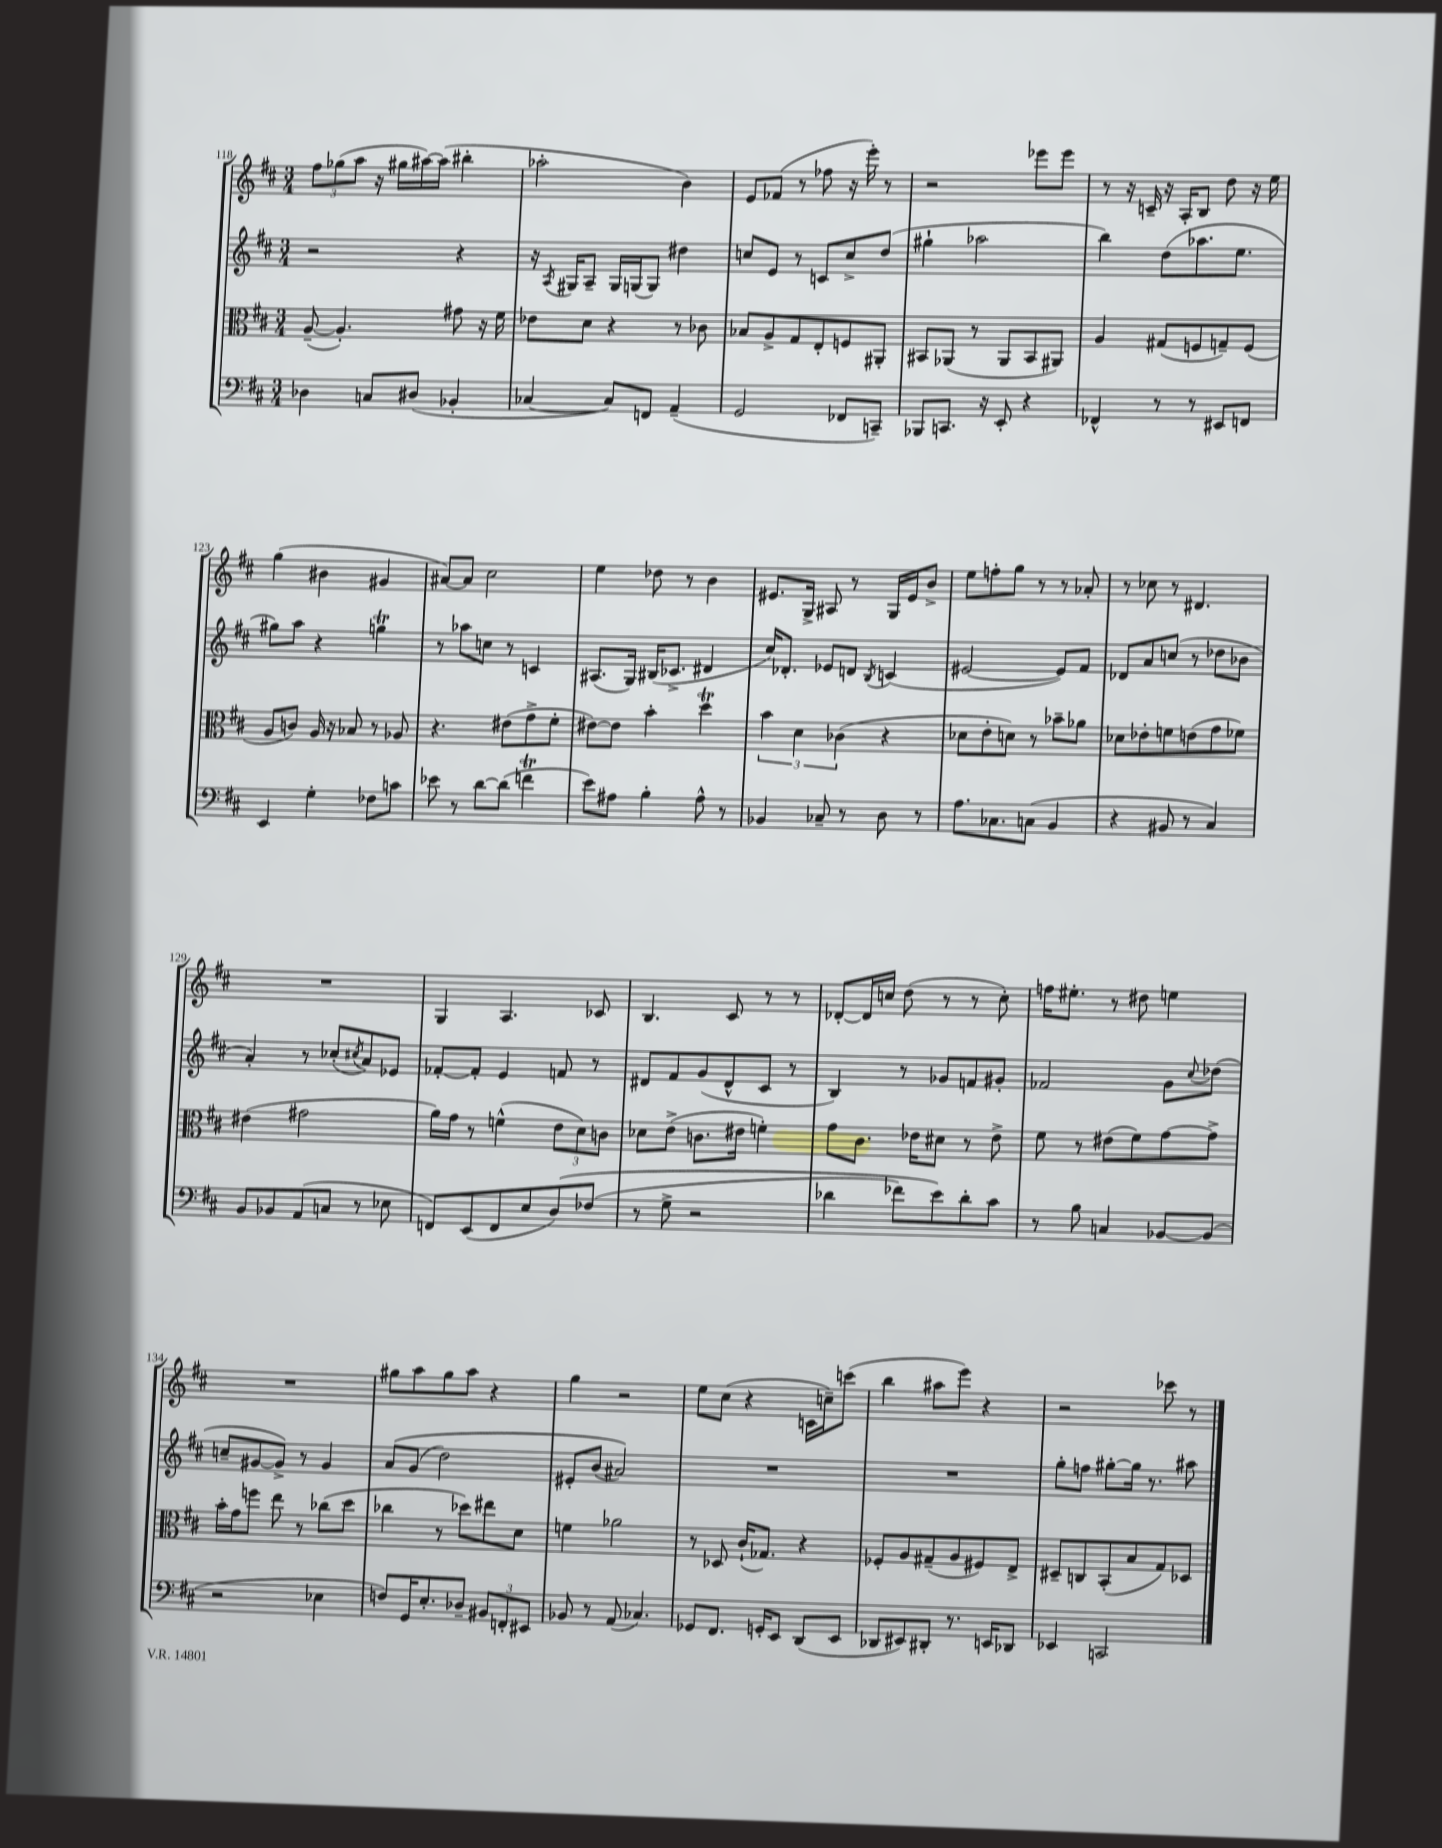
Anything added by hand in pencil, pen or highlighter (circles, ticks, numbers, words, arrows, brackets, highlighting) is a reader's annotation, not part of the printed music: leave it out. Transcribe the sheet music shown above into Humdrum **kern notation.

**kern	**kern	**kern	**kern
*staff4	*staff3	*staff2	*staff1
*clefF4	*clefC3	*clefG2	*clefG2
*k[f#c#]	*k[f#c#]	*k[f#c#]	*k[f#c#]
*M3/4	*M3/4	*M3/4	*M3/4
4D-	([8A~	2r	12ff#
.	.	.	(12gg-
.	4.A'])	.	.
.	.	.	12aa
8C	.	.	16r
.	.	.	16gg#
(8D#	.	.	[16aa#)
.	.	.	(16aa#]
4BB-'	8g#	4r	4bb#'
.	16r	.	.
.	16f#	.	.
=	=	=	=
[4C-	8e-	16r	2aa-'
.	.	8qA	.
.	.	16G#	.
.	8d	8A~	.
8C-])	4r	16G#	.
.	.	(16G	.
8FF	.	8G)	.
(4AA~	8r	4dd#	4b)
.	8c-	.	.
=	=	=	=
2GG	8B-	8cc	8e
.	8A^	8e	(8f-
.	8G	8r	8r
.	8E'	8c	8ff-
8FF-	8F	8cc^	16r
.	.	.	16eee')
8CC~)	8AA#'	(8dd	8r
=	=	=	=
8BBB-	8BB#	4gg#`	2r
8.CC	(8AA-	.	.
.	8r	2aa-	.
16r	.	.	.
8EE'	8AA-	.	.
4r	8BB#	.	8eee-
.	8AA#)	.	8eee-
=	=	=	=
4FF-^^	4A	4bb)	8r
.	.	.	16r
.	.	.	16c~
8r	(8G#	(8dd	16r
.	.	.	16A'
8r	8F	8.aa-	8B
8EE#	8G~)	.	8dd
.	.	8.ee	.
8FF	(8F	.	16r
.	.	.	16ee
=	=	=	=
4EE	8A	8gg#)	(4gg
.	8c)	8aa	.
4G'	16A	4r	4b#
.	16r	.	.
.	8B-	.	.
8F-	8r	4gg	4g#
8c	8A-	.	.
=	=	=	=
8e-	4.r	8r	[8a#)
8r	.	8aa-	8a#]
[8d	.	8cc	2cc#
(8d]	(8e#	8r	.
4f	8g^	4c	.
.	8f#'	.	.
=	=	=	=
8e)	[8e#)	(8.A#	4ee
8A#	8e#]	.	.
.	.	16G)	.
4B'	4b'	(16B#	8dd-
.	.	8.c-^	.
.	.	.	8r
8A#^^	4dd	4d#	4b
8r	.	.	.
=	=	=	=
4BB-	6b	16cc#)	8.e#
.	.	8.d-'	.
.	6d	.	.
.	.	.	16G^
8C-~	.	8e-	8A#
.	(6c-	.	.
8r	.	8d	8r
.	.	8qB	.
8D	4r	(4c	16G
.	.	.	16e#
8r	.	.	8b^
=	=	=	=
8.A	8d-	[2e#	8ee
.	8e'	.	8ff'
8.C-	.	.	.
.	8d)	.	8gg
(8C	8r	.	8r
4BB	8b-~	8e#])	8r
.	8a-	8f#	8a-'
=	=	=	=
4r	8d-	8d-	8r
.	8e-'	8a	8cc-
8BB#	8f	(8cc	8r
8r	(8e	8r	4.d#
4C#)	8g	8dd-	.
.	8f-)	8b-	.
=	=	=	=
8BB	(4e#	4a')	2.r
8BB-	.	.	.
(8AA	2g#	8r	.
8C	.	(8cc-'	.
.	.	8qcc#	.
8r	.	8a)	.
8E-	.	8e-	.
=	=	=	=
8FF)	16a)	[8f-'	4G
.	16g	.	.
(8EE	8r	8f-']	.
8FF	(4f^^	4e	4.A
8E	.	.	.
&(8D)	12e	8f	.
.	12d)	.	.
(8F-	.	8r	8c-
.	12c	.	.
=	=	=	=
8r	8d-	8d#	4.B
8G^	(8e^	8f#	.
2r	8.c	(8g	.
.	.	8d#^^	8c#
.	16e#	.	.
.	4f')	8c#	8r
.	.	8r	8r
=	=	=	=
4d-	8g	4B)	[8d-'
.	8.c#	.	16d-]
.	.	.	16cc
8f-)	.	8r	(8dd
.	16e-	.	.
8e&)	8d#	8g-	8r
8d-'	8r	8f	8r
8c#	8e-^	8g#'	8cc')
=	=	=	=
8r	8f#	2f-	16ff
.	.	.	8.ee#'
8B	8r	.	.
4C	(8e#	.	8r
.	8f#)	.	8dd#
[8BB-	[8g	8g	4ee
.	.	8qqcc#	.
(8BB-]	8g^]	(8dd-	.
=	=	=	=
2r	16b'	8cc~	2.r
.	16g	.	.
.	8ff	[8g#	.
.	8ee	8g#^])	.
.	8r	8r	.
4E-	(8cc-	4g#	.
.	8dd	.	.
=	=	=	=
8F)	4cc-	&(8a	8gg#
16GG	.	(8g	8aa
8.E'	.	.	.
.	8r	2dd)	8gg#
8D-~	8dd-)	.	8aa
12BB#	8ee#	.	4r
12FF'	.	.	.
.	8d	.	.
12EE#	.	.	.
=	=	=	=
8BB-	4f	8e#'	4gg
8r	.	(8b	.
(8AA	2a-	2a#)&)	2r
4.C-)	.	.	.
=	=	=	=
8GG-	8r	2.r	8ee
8.FF#	8D-	.	(8cc#
.	(16c#`	.	4r
16GG'	8.G-)	.	.
8EE	.	.	.
(8DD	4r	.	16c
.	.	.	16cc~)
8EE	.	.	(8ccc
=	=	=	=
8DD-	8F-'	2.r	4bb
8EE#)	8A	.	.
8DD#'	(8G#~	.	8aa#
8.r	8A	.	8eee)
.	8F#)	.	4r
16EE	.	.	.
8DD-	8E^	.	.
=	=	=	=
4EE-	8D#~	8gg'	2r
.	8C	8ff	.
2CC	(8BB'	[8gg#'	.
.	8B	16gg#]	.
.	.	8.r	.
.	8G)	.	8ccc-
.	8D-	8aa#	8r
==	==	==	==
*-	*-	*-	*-
